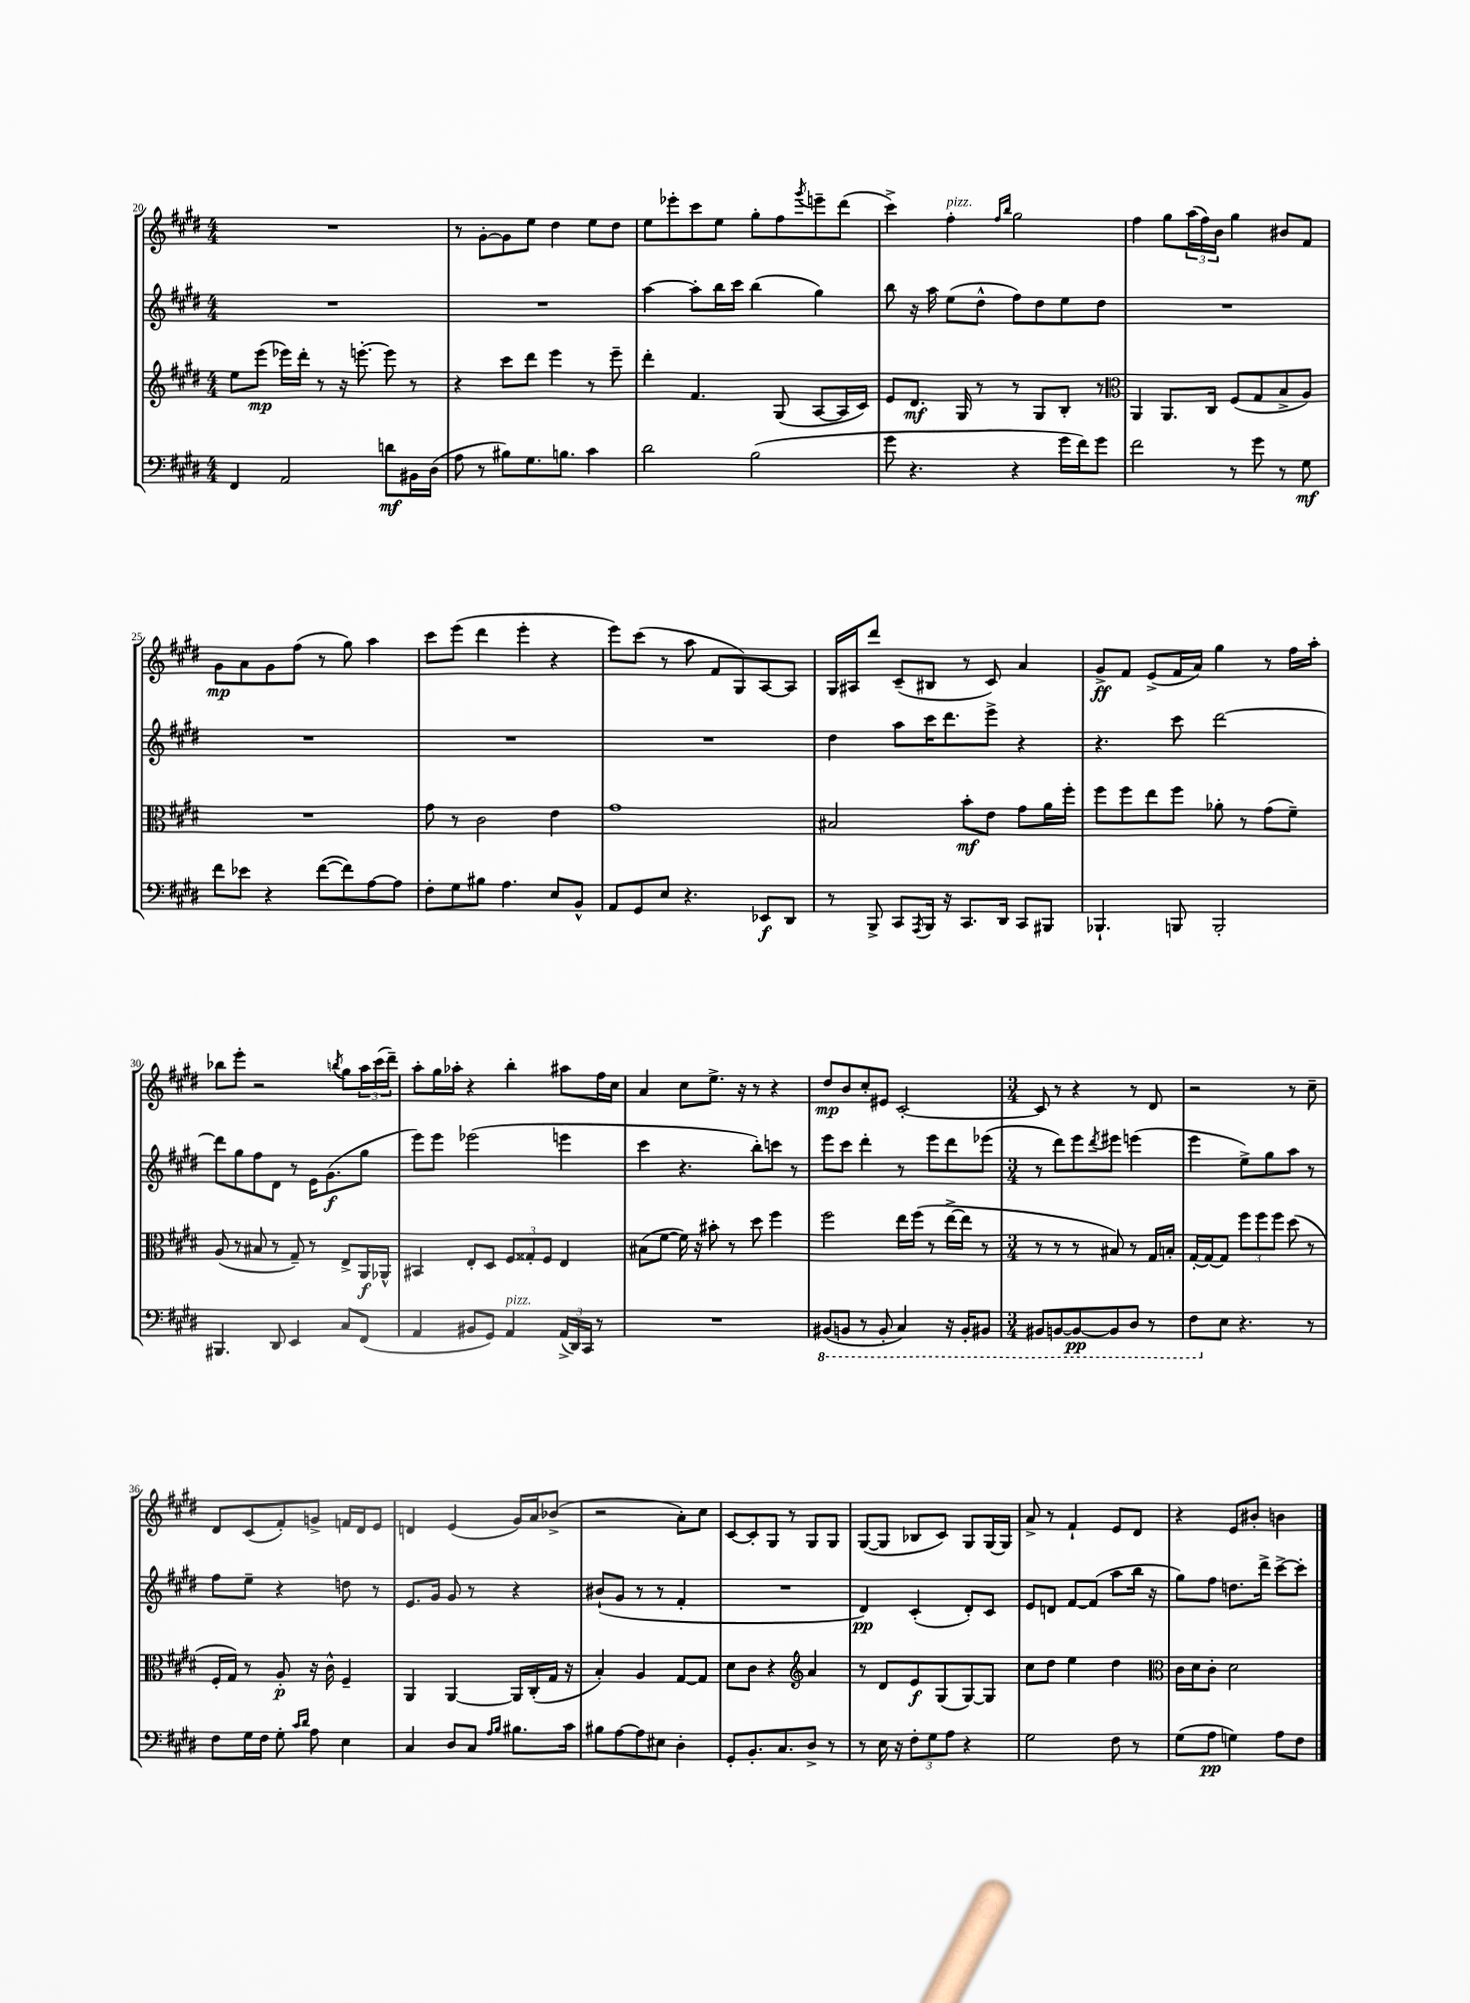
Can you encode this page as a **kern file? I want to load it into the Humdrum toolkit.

**kern	**kern	**kern	**kern
*staff4	*staff3	*staff2	*staff1
*clefF4	*clefG2	*clefG2	*clefG2
*k[f#c#g#d#]	*k[f#c#g#d#]	*k[f#c#g#d#]	*k[f#c#g#d#]
*M4/4	*M4/4	*M4/4	*M4/4
4FF#/	8ee\L	1r	1r
.	(8eee\J	.	.
2AA/	16eee-\LL)	.	.
.	16ddd#'\JJ	.	.
.	8r	.	.
.	16r	.	.
.	[8.eee'\	.	.
8d\L	8eee\]	.	.
16BB#\L	8r	.	.
(16D#\JJ	.	.	.
=	=	=	=
8A\	4r	1r	8r
8r	.	.	[8g#'\L
8B#\L)	8ccc#\L	.	8g#\]
8.G#\	8ddd#\J	.	8ee\J
.	4eee\	.	4dd#\
8.B\J	.	.	.
4c#\	8r	.	8ee\L
.	8eee~\	.	8dd#\J
=	=	=	=
2d#\	4ddd#'\	[4aa\	8ee\L
.	.	.	8eee-'\
.	4.f#/	8aa'\]L	8ccc#\
.	.	16bb\L	8ee\J
.	.	16ccc#\JJ	.
(2B\	.	(4bb\	8gg#'\L
.	(8G#/	.	8ff#\
.	.	.	8qggg#/
.	[8A/L	4gg#\)	8eee~\
.	16A/]L	.	(8ddd#\J
.	16c#/JJ)	.	.
=	=	=	=
8g#\	8e/L	8bb\	4ccc#^\)
4.r	8.d#/J	16r	.
.	.	16aa\	.
.	.	(8ee\L	4ff#'\
.	16G#/	.	.
.	8r	8dd#^^\J	.
.	.	.	16qqff#/LL
.	.	.	16qqbb/JJ
4r	8r	8ff#\L)	2gg#\
.	8G#/L	8dd#\	.
16g#\LL	8B'/J	8ee\	.
16f#\J)	.	.	.
8g#\J	8r	8dd#\J	.
=	=	=	=
*	*clefC3	*	*
2f#\	4AA/	1r	4ff#\
.	8.AA/L	.	8gg#\L
.	.	.	(24aa\L
.	.	.	24ff#\)
.	16C#/Jk	.	.
.	.	.	24b\JJ
8r	(8F#/L	.	4gg#\
8g#\	8G#/	.	.
8r	8B^/	.	8b#/L
8G#\	8A/J)	.	8f#/J
=	=	=	=
8f#\L	1r	1r	8g#\L
8e-\J	.	.	8a\
4r	.	.	8g#\
.	.	.	(8ff#\J
([8f#\L	.	.	8r
8f#\])	.	.	8gg#\)
[8A\	.	.	4aa\
8A\]J	.	.	.
=	=	=	=
8F#'\L	8g#\	1r	8ccc#\L
8G#\	8r	.	(8eee\J
8B#\J	2c#\	.	4ddd#\
4.A\	.	.	.
.	.	.	4eee'\
8E/L	4e\	.	4r
8BB^^/J	.	.	.
=	=	=	=
8AA/L	1g#	1r	8eee\L)
8GG#/	.	.	(8ccc#\J
8E/J	.	.	8r
4.r	.	.	8aa\
.	.	.	8f#/L
.	.	.	8G#/)
8EE-/L	.	.	[8A/
8DD#/J	.	.	8A/]J
=	=	=	=
8r	2B#/	4dd#\	16G#/LL
.	.	.	16A#/J
8BBB^/	.	.	8ddd#/J
8CC#/L	.	8aa\L	(8c#~/L
8qAAA/	.	.	.
16BBB/Jk	.	16ccc#\K	8B#/J
16r	.	8.ddd#\	.
8.CC#/L	8b'\L	.	8r
.	8e\J	8eee^\J	8c#/)
16DD#/Jk	.	.	.
8CC#/L	8g#\L	4r	4a/
8BBB#/J	16a\L	.	.
.	16ff#'\JJ	.	.
=	=	=	=
4.BBB-`/	8ff#\L	4.r	8g#^/L
.	8ff#\	.	8f#/J
.	8ee\	.	(8e^/L
8BBB/	8ff#\J	8ccc#\	16f#/L
.	.	.	16a/JJ)
2BBB'/	8a-'\	[2ddd#\	4gg#\
.	8r	.	.
.	(8g#\L	.	8r
.	8f#~\J)	.	16ff#\LL
.	.	.	16aa'\JJ
=	=	=	=
4.BBB#/	(8A/	8ddd#\]L	8bb-\L
.	8r	8gg#\	8eee'\J
.	8B#/	8ff#\	2r
8DD#/	8r	8d#\J	.
4EE/	8G#~/)	8r	.
.	8r	16e\LK	.
.	.	(8.g#\	.
.	.	.	8qbb/
8C#/L	8E^/L	.	8gg#\L
(8FF#/J	16AA/L	8gg#\J	24aa\L
.	.	.	(24ccc#\
.	16AA-^^/JJ	.	.
.	.	.	24ddd#~\JJ)
=	=	=	=
4AA/	4BB#/	8eee\L)	8aa'\L
.	.	8eee\J	16gg#\L
.	.	.	16aa-'\JJ
8BB#/L	8E'/L	(2eee-\	4r
8GG#/J)	8D#/J	.	.
4AA/	12F#/L	.	4bb'\
.	12G##'/	.	.
.	12F#/J	.	.
(24AA^/LL	4E/	4eee\	8aa#\L
24DD#/)	.	.	.
24CC#/JJ	.	.	.
8r	.	.	16ff#\L
.	.	.	16cc#\JJ
=	=	=	=
1r	(8B#\L	4ccc#\	4a/
.	[8f#\J	.	.
.	16f#\])	4.r	8cc#\L
.	16r	.	.
.	8b#'\	.	8.ee^\J
.	8r	.	.
.	.	.	16r
.	8dd#\	8bb'\L)	8r
.	4ff#\	8ccc\J	4r
.	.	8r	.
=	=	=	=
(8BBB#/L	2ff#\	8eee\L	8dd#/L
8BBB/J	.	8ccc#\J	8b/
8r	.	4ddd#'\	8cc#'/
8BBB'/	.	.	8e#/J
4CC#/)	16ee\LL	8r	[2c#'/
.	(16ff#\JJ	.	.
.	8r	8eee\L	.
16r	[16ee^\LL	8ddd#\	.
16BBB'/LK	16ee\]JJ	.	.
8BBB#/J	8r	(8eee-\J	.
=	=	=	=
*M3/4	*M3/4	*M3/4	*M3/4
8BBB#/L	8r	8r	8c#/]
[8BBB/	8r	8ddd#\L)	8r
8BBB/_	8r	8eee\	4r
.	.	8qddd#/	.
8BBB/]	8B#/)	8eee#\J	.
8DD#/J	8r	(4eee\	8r
8r	16G#/LL	.	8d#/
.	16B'/JJ	.	.
=	=	=	=
8FF#\L	[16G#'/LL	4eee\	2r
.	16G#/_J	.	.
8E\J	8G#/]J	.	.
4.r	12ff#\L	8ee^\L)	.
.	12ff#\	.	.
.	.	8gg#\	.
.	12ff#\J	.	.
.	(8dd#\	8aa\J	8r
8r	8r	8r	8cc#~\
=	=	=	=
8F#\L	16F#'/LL	8ff#\L	8d#/L
.	16G#/JJ)	.	.
16G#\L	8r	8ee~\J	(8c#/
16F#\JJ	.	.	.
8G#'\	8A'/	4r	8f#'/)
16qqc#/LL	.	.	.
16qqd#/JJ	.	.	.
8A\	16r	.	8g^/J
.	16c#^^\	.	.
4E\	4F#~/	8dd\	16f/LL
.	.	.	16d#/J
.	.	8r	8e/J
=	=	=	=
4C#/	4AA/	8.e/L	4d/
.	.	16g#/Jk	.
8D#/L	[4AA/	8g#/	(4e/
8C#/J	.	8r	.
16qqA/LL	.	.	.
16qqB/JJ	.	.	.
8.B#\L	16AA/]LL	4r	16g#/LL)
.	(16C#'/	.	16a/J
.	16G#/JJ	.	(8b-^/J
16c#\Jk	16r	.	.
=	=	=	=
8B#\L	4B'/)	(8b#`/L	2r
[8A\	.	8g#/J	.
8A\]	4A/	8r	.
8E#\J	.	8r	.
4D#'\	[8G#/L	4f#'/	8a'\L)
.	8G#/]J	.	8cc#\J
=	=	=	=
8GG#'/L	8d#\L	2.r	[8c#/L
8.BB'/	8c#\J	.	8c#'/]
.	4r	.	8G#/J
8.C#/	.	.	.
.	.	.	8r
*	*clefG2	*	*
8D#^/J	4a/	.	8G#/L
8r	.	.	8G#/J
=	=	=	=
8r	8r	4d#/)	([8G#/L
16E\	8d#/L	.	8G#/]J
16r	.	.	.
12F#'\L	8e/	(4c#'/	8B-/L
12G#\	.	.	.
.	(8G#/	.	8c#/J)
12A\J	.	.	.
4r	[8G#/)	8d#'/L)	8G#/L
.	8G#/]J	8c#/J	[16G#/L
.	.	.	16G#/]JJ
=	=	=	=
2G#\	8cc#\L	8e/L	8a^/
.	8dd#\J	8d/J	8r
.	4ee\	[8f#/L	4f#`/
.	.	(8f#/]J	.
8F#\	4dd#\	8aa\L	8e/L
8r	.	16bb\Jk	8d#/J
.	.	16r	.
=	=	=	=
*	*clefC3	*	*
(8G#\L	16c#\LL	8gg#\L)	4r
.	16d#\J	.	.
8A\J	8c#'\J	8ff#\J	.
4G\)	2d#\	8.dd\L	8e/L
.	.	.	8b#'/J
.	.	16ddd#^\Jk	.
8A\L	.	[8ccc#^\L	4b\
8F#\J	.	8ccc#'\]J	.
==	==	==	==
*-	*-	*-	*-
